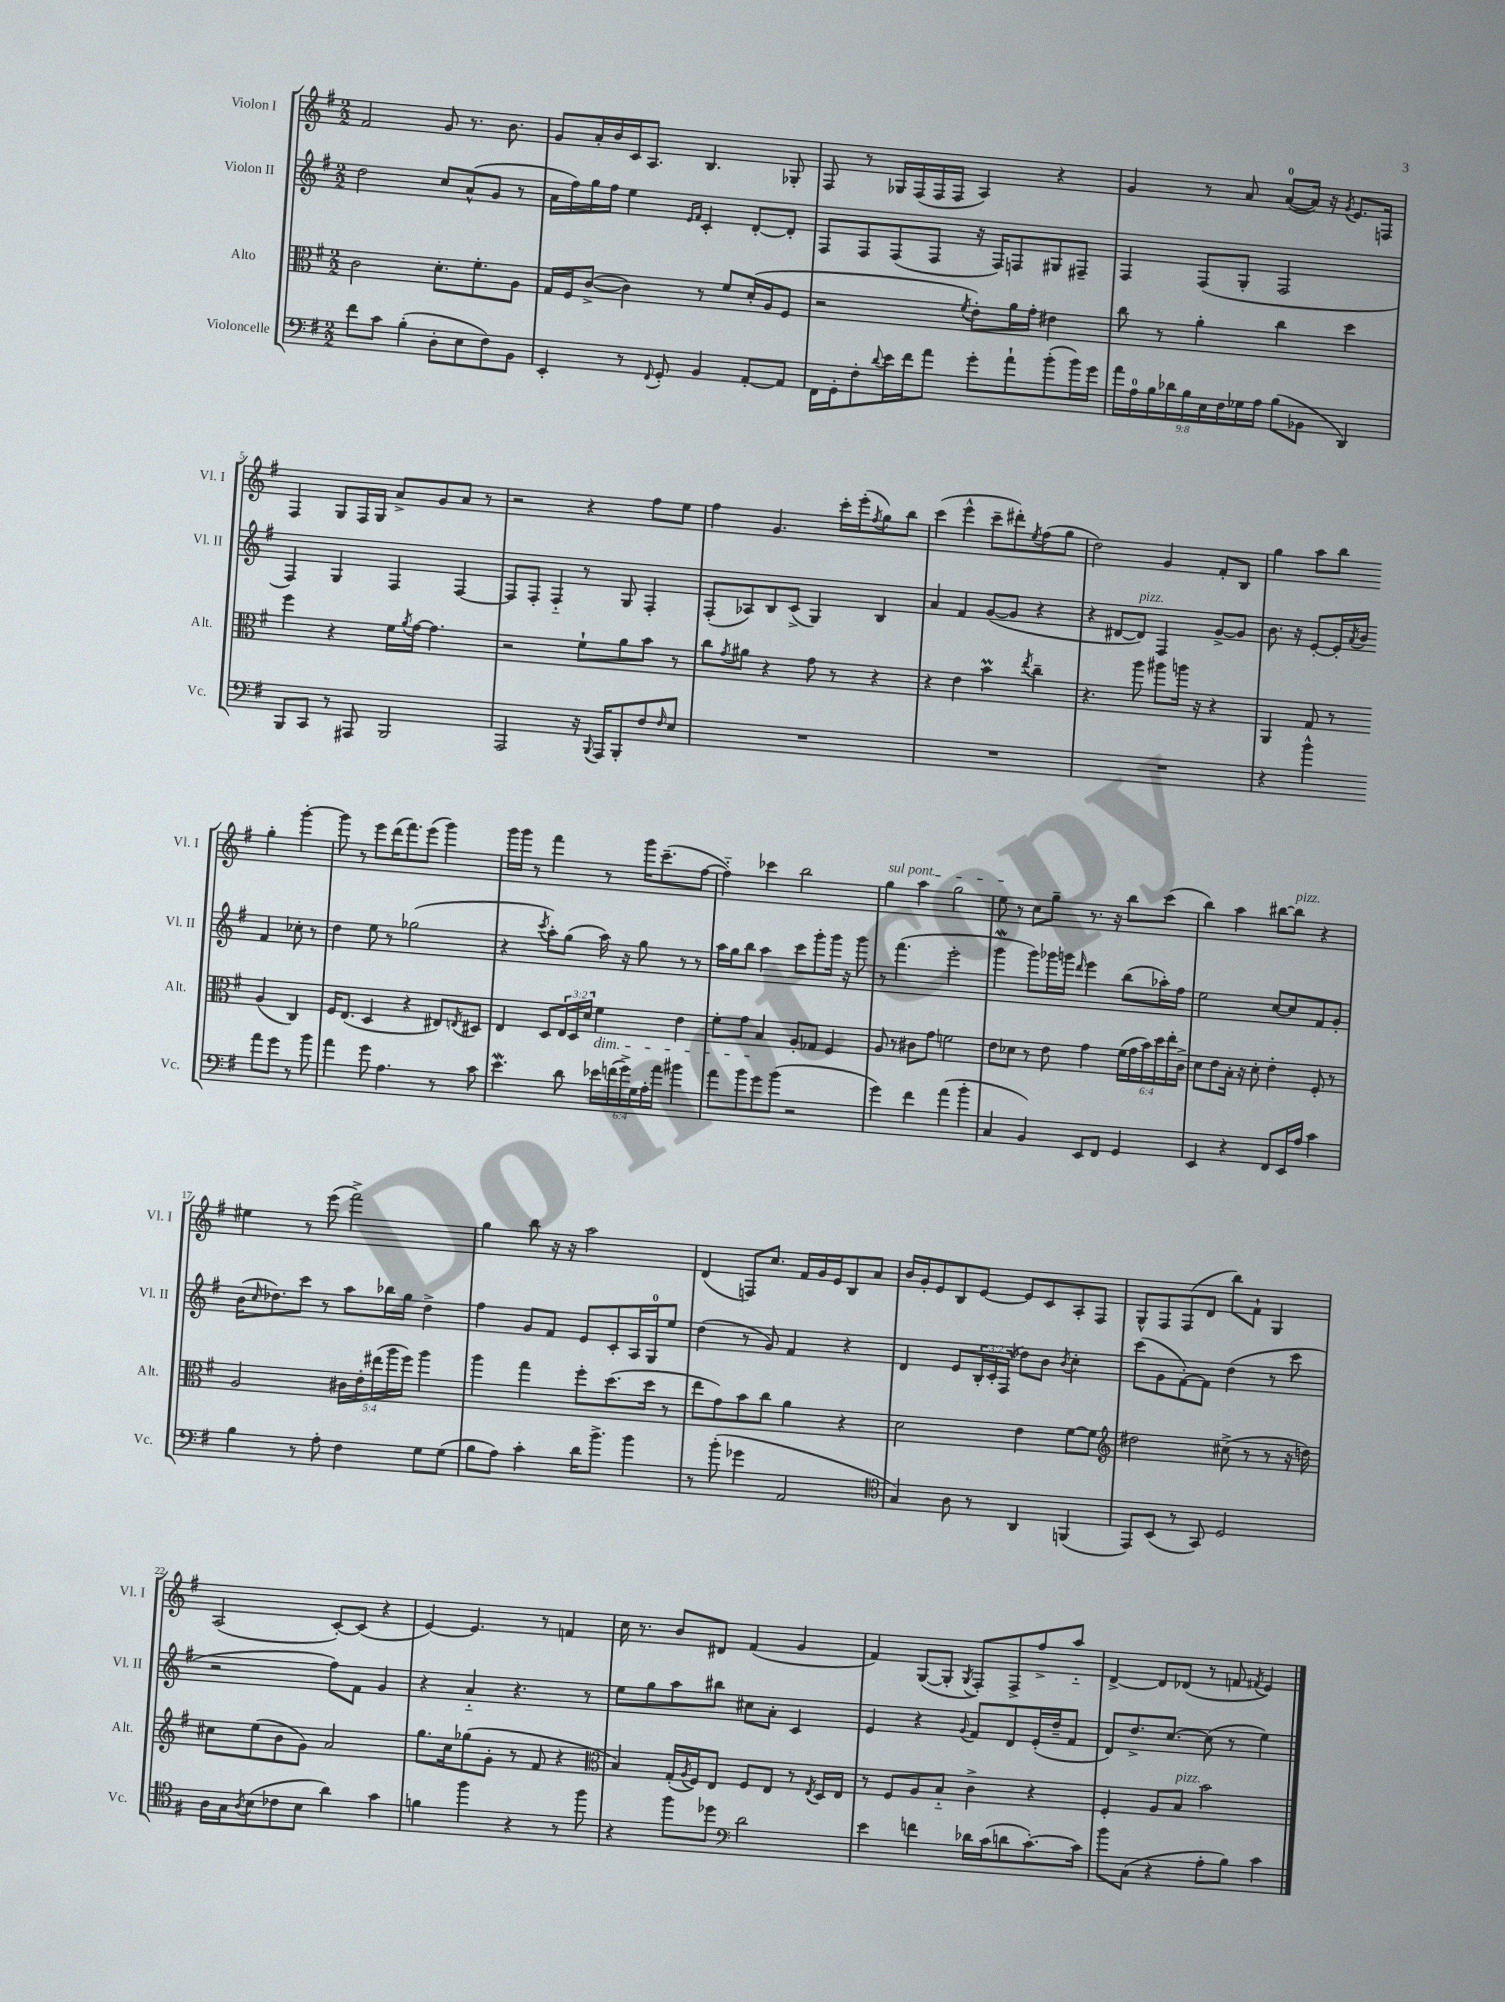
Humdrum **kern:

**kern	**kern	**kern	**kern
*staff4	*staff3	*staff2	*staff1
*clefF4	*clefC3	*clefG2	*clefG2
*k[f#]	*k[f#]	*k[f#]	*k[f#]
*M2/2	*M2/2	*M2/2	*M2/2
8f#	2c	2dd	2f#
8c	.	.	.
(4B'	.	.	.
8D'	8.d'	8cc	8g
8E	.	(8a^^	8.r
.	8.f#'	.	.
8F#)	.	8g	.
.	.	.	8.b
8BB	8A	8r	.
=	=	=	=
4EE'	16G	16a	8g
.	16F#	16ff#)	.
.	([8c^	16gg	16a'
.	.	16ff#	16b
8r	4c])	4ee	16c
.	.	.	8.A
8qqFF#	.	.	.
8GG'	.	.	.
.	.	16qqe	.
.	.	16qqf#	.
4BB	8r	4c'	4.B
.	8f#	.	.
[8AA'	(16d'	[8d'	.
.	16A	.	.
8AA]	8F#	8d']	8G-'
=	=	=	=
16FF#	2r	8F#	8F#
16GG'	.	.	.
8F#'	.	8F#	8r
8qqd	.	.	.
16e	.	(8F#	16G-
16f#	.	.	(16F#
8a	.	8F#	16F#
.	.	.	16F#
.	8qf#	.	.
8g'	8e')	16r	4A)
.	.	16F#)	.
8a`	16a	8F	.
.	16g'	.	.
(8b'	4e#	8G#	4r
16b)	.	8F#~	.
16g	.	.	.
=	=	=	=
18a	8cc	4F#	4g
18A	.	.	.
18B	.	.	.
.	8r	.	.
18d-	.	.	.
18B	.	.	.
.	4a'	(8F#	8r
18E	.	.	.
18F#	.	.	.
.	.	8G'	8a
18G-	.	.	.
18A	.	.	.
(8B	4cc	2F#	([8a
8BB-	.	.	16a])
.	.	.	16r
.	.	.	8qg
4DD)	4dd	.	8.e
.	.	.	16F
=	=	=	=
8BBB	4ff#	4F#)	4F#
8CC	.	.	.
8r	4r	4G	8G
8AAA#	.	.	16F#
.	.	.	16G
2BBB	16f#	4F#	8a^
.	8qa	.	.
.	[16g	.	.
.	4.g]	.	8g
.	.	[4F#	8a
.	.	.	8r
=	=	=	=
2AAA	2r	8F#]	2r
.	.	8F#'	.
.	.	4F#'~	.
16r	8f#`	8r	4r
8qqBBB	.	.	.
16AAA	.	.	.
8BBB'	8a	8G	.
8F#	8b	4F#'	8ff#
16qqF#	.	.	.
8E	8r	.	8ee
=	=	=	=
1r	8cc	(8F#'	4ff#
.	8qg	.	.
.	8a#	8A-)	.
.	4r	8B	4.g
.	.	(8c^	.
.	8g	4G)	.
.	8r	.	16ccc'
.	.	.	(16eee'
.	.	.	8qff#
.	4r	4B	8gg)
.	.	.	8bb
=	=	=	=
1r	4r	4a	(4ccc
.	4e	4f#	4eee^^
.	4b	([8g	8ccc~
.	.	8g]	8ddd#')
.	8qee	.	8qee
.	4cc~	4r	(8ff#
.	.	.	8gg
=	=	=	=
1r	4.r	4r	2dd)
.	.	[8d#	.
.	8aa	8d#])	.
.	8aa#	4F#	4g
.	16aa	.	.
.	16r	.	.
.	4r	[8g^	8f#'
.	.	8g]	8B
=	=	=	=
4r	4AA	8.b	4gg
.	.	16r	.
4b^^	8G	[8e'	8aa
.	8r	16e']	8bb
.	.	8qa	.
.	.	16b	.
8a	(4A	4f#	4gg'
8g	.	.	.
8r	4C)	8cc-'	[4ggg'
8b	.	8r	.
=	=	=	=
4a	16F#	4dd	8ggg]
.	(8.E	.	.
.	.	.	8r
8g	4D	8ee	8eee
4.A	.	8r	(16ddd
.	.	.	8.fff#)
.	4r	(2gg-	.
.	.	.	(8eee
8r	8E#)	.	4ggg)
.	8qE	.	.
8c	8D#	.	.
=	=	=	=
4.e	4E	4r	16ggg
.	.	.	16ggg
.	.	.	8r
.	.	8qccc	.
.	8D	8aa')	4fff#
8d	24E	(8gg	.
.	24D	.	.
.	24d	.	.
24e-	4f#	16aa)	8r
(24f	.	.	.
.	.	16r	.
24g^)	.	.	.
24G	.	8gg	16ggg
24A'	.	.	.
.	.	.	(8.ccc~
24a	.	.	.
4b#	4e	8r	.
.	.	8r	[8ff#
=	=	=	=
8a	8f#'	16aa	4ff#'~])
.	.	16gg	.
8b	8g	8bb	.
8g	4B	4aa	4ccc-
(8b	.	.	.
2r	8A'	8ccc	2bb
.	8G-	8ggg'	.
.	4F#	16ggg	.
.	.	16r	.
.	.	8ggg	.
=	=	=	=
4g)	8A	8r	4gg
.	8r	(4.fff#	.
4f#	8c#	.	4aa
.	8g	.	.
(4a	2f	2eee'	2gg
4b'	.	.	.
=	=	=	=
4C	8e	4ggg	8ee
.	8d-	.	8r
4BB)	8r	8ggg)	8cc
.	8e	16ggg-	8gg~
.	.	16ggg	.
.	.	16qqddd	.
8EE	4g	4eee	8.r
8FF#	.	.	.
.	.	.	16r
4GG	(24f#	(8bb	8bb
.	24g	.	.
.	24b)	.	.
.	24dd	16aa-')	(8ccc
.	24ee'	.	.
.	.	16ff#	.
.	24c^	.	.
=	=	=	=
4EE	8d	2ee	4bb)
.	8e	.	.
4r	16B'	.	4aa
.	16r	.	.
.	8d'	.	.
8FF#	4e'	[8cc	[8bb#
16EE	.	8cc]	8bb#]
16A	.	.	.
4c	8F#'	8f#	4r
.	8r	8g'	.
=	=	=	=
4B	2A	(16b	4ee#
.	.	16qqcc	.
.	.	8.dd-)	.
8r	.	8ccc	8r
8A'	.	8r	(8eee
4F#	20c#	8aa	2fff#^)
.	20e'	.	.
.	(20ee#	.	.
.	.	16bb-	.
.	20aa	.	.
.	.	16gg	.
.	20ff#)	.	.
8G	4aa	4dd-^	.
(8G	.	.	.
=	=	=	=
8B	4aa	4ff#	4gg
8A)	.	.	.
4c'	4gg	8g	8bb
.	.	8f#	16r
.	.	.	16r
16d	8ff#'	8e	2aa
8.b^	.	.	.
.	(8.dd	8c'	.
4b	.	16A	.
.	16dd	16G	.
.	8r	8ee	.
=	=	=	=
8r	8ee	(4dd	(4d
(8b'	8g)	.	.
4g-	8b	8r	8F)
.	8cc	8g)	8.cc
2AA	4a	4f#	.
.	.	.	16f#
.	.	.	16g
.	.	.	16e
.	4r	4r	8B
.	.	.	8a
=	=	=	=
*clefC4	*	*	*
4G)	2d	4d	16b
.	.	.	16g'
.	.	.	8e
8A	.	8e	8B
8r	.	24B'	[8e
.	.	24c'	.
.	.	(24F#	.
4AA	4e	8dd-)	8e]
.	.	8b	8c
.	.	8qb	.
(4FF	[8f#	4cc'	8A'
.	8f#]	.	8F#
=	=	=	=
*	*clefG2	*	*
8EE)	2dd#	(8ccc	8G^^
(8BB	.	8g	8F#
8r	.	[8f#')	(8F#
8GG)	.	8f#]	8d
2D	(8cc#^	(4dd	8bb)
.	8r	.	8f#`
.	8r	8r	4G
.	16r	8ccc	.
.	16dd)	.	.
=	=	=	=
16A	8cc#	2r	(2A
16G	.	.	.
8qA	.	.	.
(8B	(8ee	.	.
8c-	8b	.	.
8B	8g)	.	.
4a)	2a	8ff#)	[8c')
.	.	8f#	(8c]
4g	.	4g	4r
=	=	=	=
4f	8.gg	4r	[4e)
.	16cc	.	.
4ff#	(8gg-	4a'~	4.e]
.	8g'	.	.
4r	8r	4.r	.
.	8f#	.	8r
8r	4r	.	4f
8ff#	.	8r	.
=	=	=	=
*	*clefC3	*	*
4r	4B)	8ee	16cc
.	.	.	8.r
.	.	8gg	.
8ff#	(16G'	8aa	8b
.	8qA	.	.
.	16F#)	.	.
8dd-	8E	8bb#	8d#
*clefF4	*	*	*
2d	8F#	8cc#	(4f#
.	8E	8a'	.
.	8r	4c	4g
.	8qE	.	.
.	16D	.	.
.	16E	.	.
=	=	=	=
4e	8r	4e	4f#)
.	8F#	.	.
4f	8A	4r	([8G
.	8B'~	.	8G']
.	.	8qqg	8qG
16d-	4c^	8f#	8F#')
(16c	.	.	.
8d	.	8d	8F#^
[8.c')	4r	(16e'	8ff#^
.	.	16dd~	.
.	.	8f#	8aa'~
16c]	.	.	.
=	=	=	=
8b	4F#'	8d)	[4d^
(8C	.	8.dd^	.
4r	8A	.	8d]
.	.	[8.cc	.
.	8B	.	(8d-
8A'	2b	(8cc]	8r
8B)	.	8r	8f
.	.	.	8qf#
4c	.	4ee)	4e)
==	==	==	==
*-	*-	*-	*-
